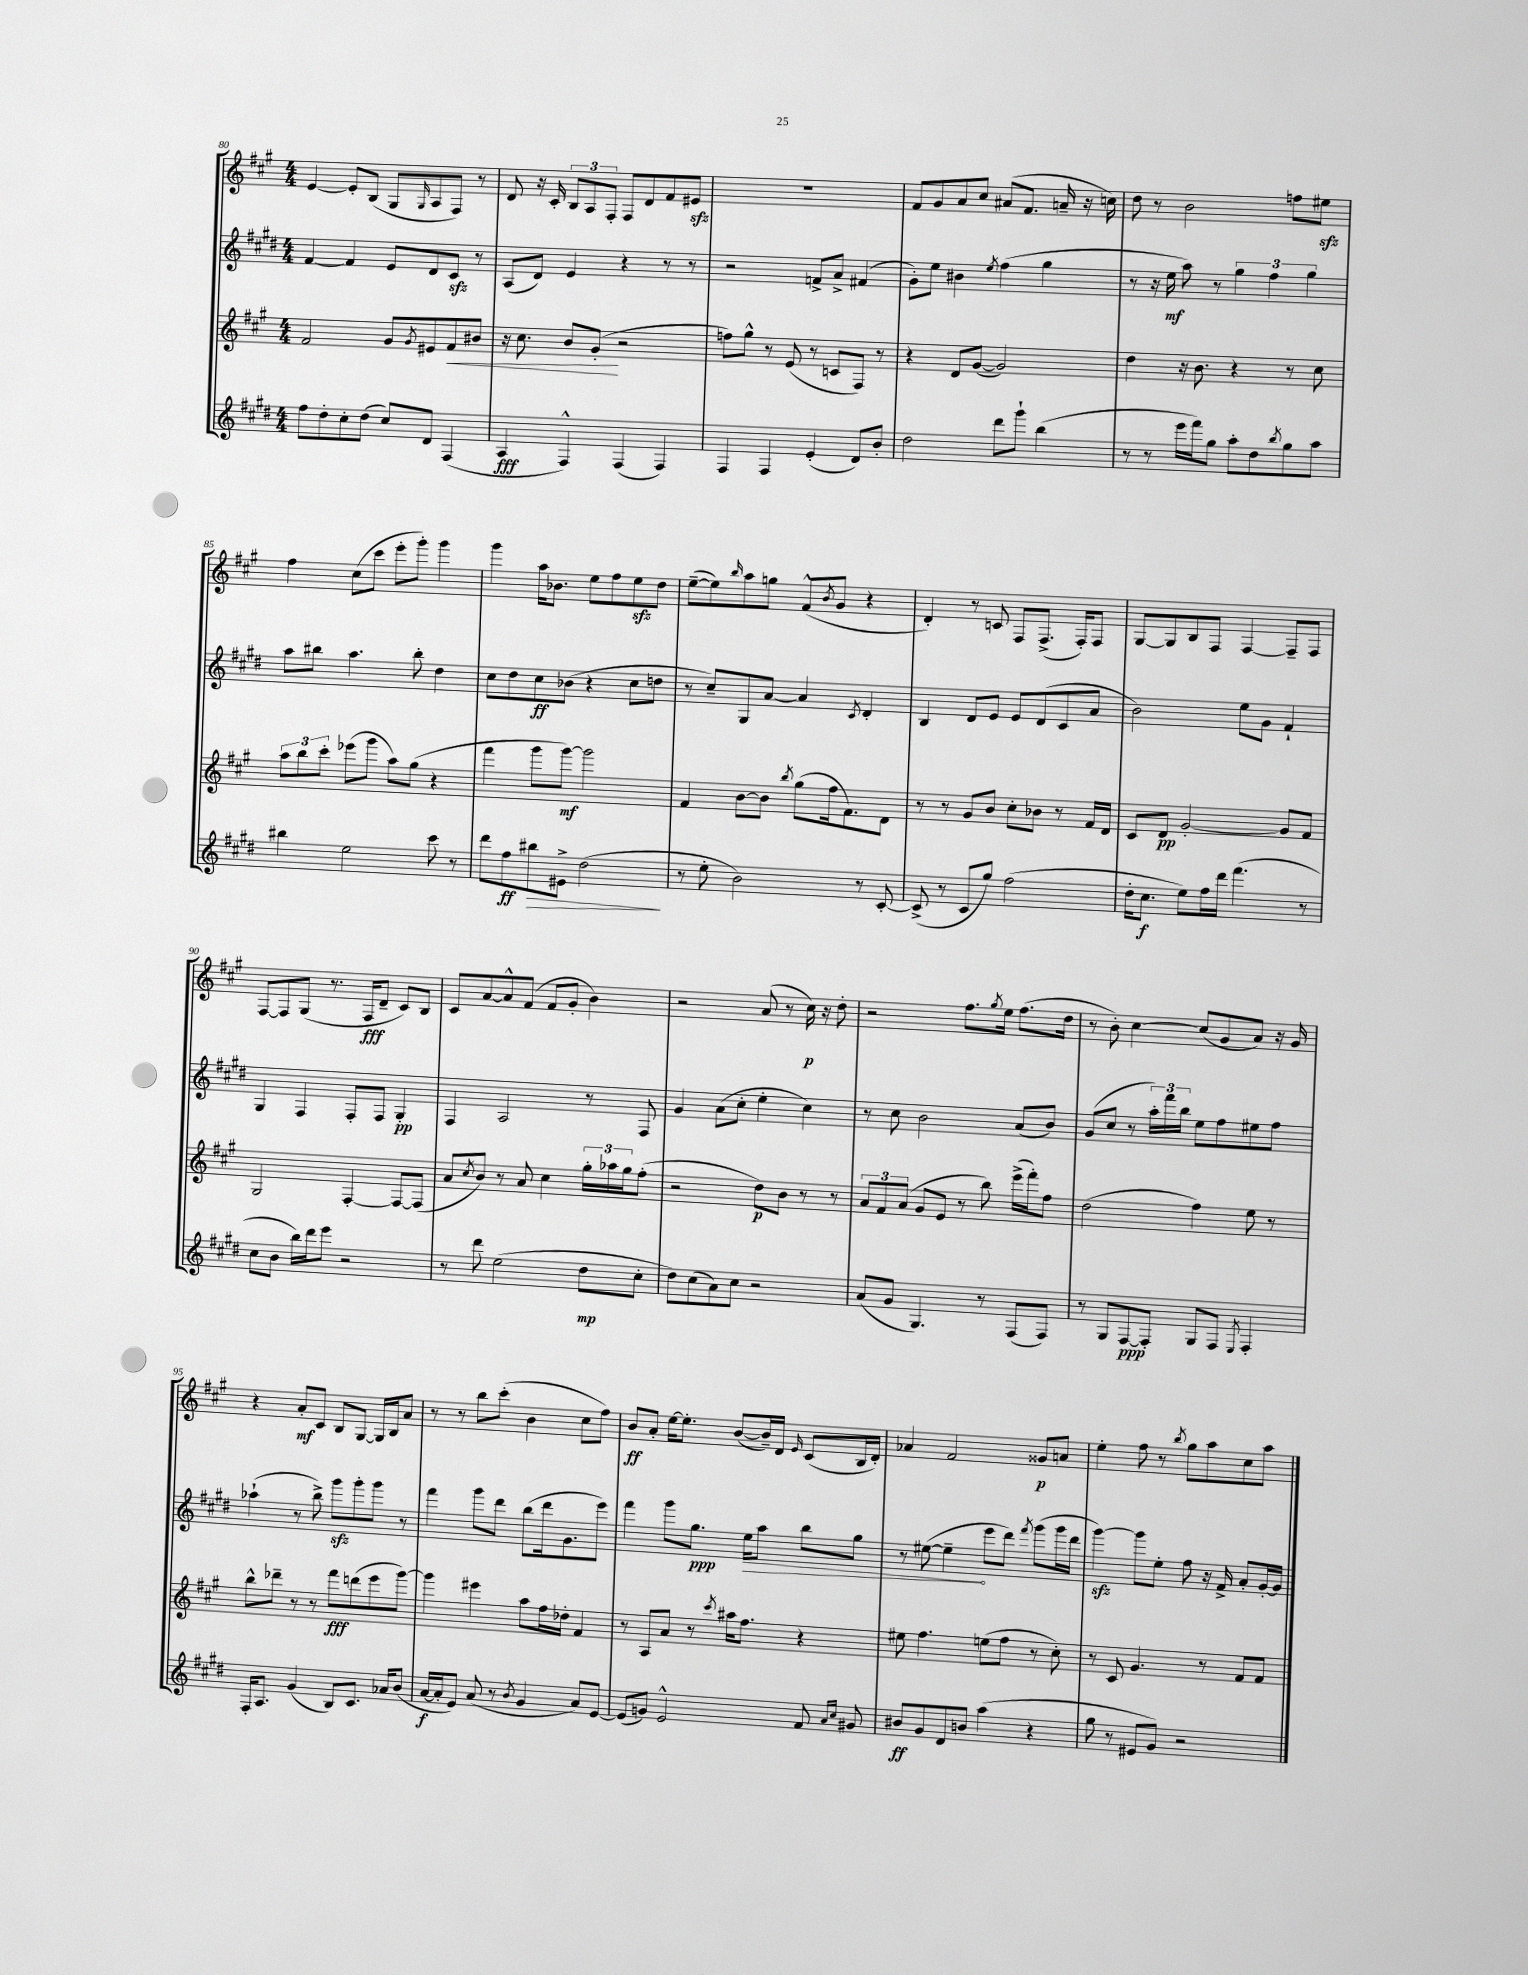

**kern	**dynam	**kern	**dynam	**kern	**dynam	**kern	**dynam
*part4	*part4	*part3	*part3	*part2	*part2	*part1	*part1
*staff4	*staff4	*staff3	*staff3	*staff2	*staff2	*staff1	*staff1
*clefG2	*	*clefG2	*	*clefG2	*	*clefG2	*
*k[f#c#g#d#]	*	*k[f#c#g#]	*	*k[f#c#g#d#]	*	*k[f#c#g#]	*
*M4/4	*	*M4/4	*	*M4/4	*	*M4/4	*
=80	=80	=80	=80	=80	=80	=80	=80
8ff#\L	.	2f#/	.	[4f#/	.	[4e/	.
8dd#'\	.	.	.	.	.	.	.
8cc#'\	.	.	.	4f#/]	.	8e'/L]	.
(8dd#\J	.	.	.	.	.	(8B/J	.
8cc#/L)	.	8g#/L	.	8e/L	.	8G#/L	.
.	.	8qg#/	.	.	.	16qqG#/	.
8d#/J	.	8e#X/	.	8d#/	.	8A/	.
!	!	!	!LO:HP:b	!	!	!	!
(4F#/	.	8f#/	<	8c#zz/J	.	8F#/J)	.
.	.	8b#X/J	.	8r	.	8r	.
=81	=81	=81	=81	=81	=81	=81	=81
4A/	fff	16r	.	(8A/L	.	8d/	.
.	.	8.cc#\	.	.	.	.	.
.	.	.	.	8d#/J)	.	16r	.
.	.	.	.	.	.	16c#'/	.
4F#^^/)	.	8b/L	.	4e/	.	12B/L	.
.	.	.	.	.	.	12A/	.
.	.	(8g#'/J	.	.	.	.	.
.	.	.	.	.	.	12F#'/J	.
(4F#/	.	2r	[	4r	.	8F#/L	.
.	.	.	.	.	.	8d/	.
4F#/)	.	.	.	8r	.	8f#/	.
.	.	.	.	8r	.	8e#Xzz/J	.
=82	=82	=82	=82	=82	=82	=82	=82
4F#/	.	8ffn\L)	.	2r	.	1r	.
.	.	8gg#^^\J	.	.	.	.	.
4F#/	.	8r	.	.	.	.	.
.	.	(8e/	.	.	.	.	.
(4e'/	.	8r	.	8fn^/L	.	.	.
.	.	8cn/L	.	8a^/J	.	.	.
8d#/L)	.	8F#/J)	.	(4f#X/	.	.	.
8b'/J	.	8r	.	.	.	.	.
=83	=83	=83	=83	=83	=83	=83	=83
2dd#\	.	4r	.	8g#'\L)	.	8f#/L	.
.	.	.	.	8ee\J	.	8g#/	.
.	.	8d/L	.	4b#X\	.	8a/	.
.	.	([8g#/J	.	.	.	8cc#/J	.
.	.	.	.	8qee/	.	.	.
8ddd#\L	.	2g#/])	.	(4ff#\	.	(8a#X/L	.
8ggg#`\J	.	.	.	.	.	8.f#/J	.
(4bb\	.	.	.	4gg#\	.	.	.
.	.	.	.	.	.	16an~/	.
.	.	.	.	.	.	16r	.
.	.	.	.	.	.	16ccn\)	.
=84	=84	=84	=84	=84	=84	=84	=84
8r	.	4dd\	.	8r	.	8dd\	.
8r	.	.	.	16r	.	8r	.
.	.	.	.	16ee\	mf	.	.
16eee\LL	.	16r	.	8aa\)	.	2b\	.
16fff#\J)	.	8.b\	.	.	.	.	.
8gg#\J	.	.	.	8r	.	.	.
8aa'\L	.	4r	.	6gg#\	.	.	.
8dd#\	.	.	.	.	.	.	.
.	.	.	.	6ff#\	.	.	.
8qbb/	.	.	.	.	.	.	.
8gg#\	.	8r	.	.	.	8ffn\L	.
.	.	.	.	6gg#\	.	.	.
8aa\J	.	8cc#\	.	.	.	8ee#Xzz\J	.
!!LO:LB:g=z
=85	=85	=85	=85	=85	=85	=85	=85
4bb#X\	.	12aa\L	.	8aa\L	.	4ff#\	.
.	.	12bb\	.	.	.	.	.
.	.	.	.	8bb#X\J	.	.	.
.	.	12ccc#'\J	.	.	.	.	.
2ee\	.	(8eee-X\L	.	4.aa\	.	(8cc#\L	.
.	.	8ggg#\J	.	.	.	8ccc#\J	.
.	.	8aa\L)	.	.	.	8eee'\L	.
.	.	(8gg#\J	.	8bb#'\	.	8ggg#'\J)	.
8ccc#\	.	4r	.	4dd#\	.	4ggg#\	.
8r	.	.	.	.	.	.	.
=86	=86	=86	=86	=86	=86	=86	=86
8ddd#\L	.	4fff#\	.	8cc#\L	.	4ggg#\	.
8ff#\	ff	.	.	8dd#\	.	.	.
!	!LO:HP:b	!	!	!	!	!	!
8bb#X\	>	8ggg#\L	.	8cc#\	ff	16aa\KL	.
.	.	.	.	.	.	8.b-X\J	.
8e#X^\J	.	[8ggg#\J)	mf	(8b-X\J	.	.	.
(2dd#\	.	2ggg#\]	.	4r	.	8ee\L	.
.	.	.	.	.	.	8ff#\	.
.	.	.	.	8cc#\L	.	8eezz\	.
.	.	.	.	8ddn\J	.	8dd\J	.
.	]	.	.	.	.	.	.
=87	=87	=87	=87	=87	=87	=87	=87
8r	.	4f#/	.	8r	.	([8ee~\L	.
8ee'\	.	.	.	8cc#~/L)	.	8ee\])	.
.	.	.	.	.	.	16qqbb/	.
2b\)	.	[8b\L	.	8G#/	.	8aa\	.
.	.	8b\J]	.	[8a/J	.	8ggn\J	.
.	.	8qbb/	.	.	.	.	.
.	.	(8gg#\L	.	4a/]	.	(8f#^^/L	.
.	.	.	.	.	.	8qb/	.
.	.	16ff#\k	.	.	.	8g#/J	.
.	.	8.f#\)	.	.	.	.	.
.	.	.	.	8qc#/	.	.	.
8r	.	.	.	4d#'/	.	4r	.
[8c#'/	.	8d\J	.	.	.	.	.
=88	=88	=88	=88	=88	=88	=88	=88
(8c#^/]	.	8r	.	4B/	.	4d'/)	.
8r	.	8r	.	.	.	.	.
8c#/L	.	8g#/L	.	8d#/L	.	8r	.
8gg#/J)	.	8b/J	.	8e/J	.	8cn/	.
(2ff#\	.	8cc#'\L	.	8e/L	.	8F#/L	.
.	.	8b-X\J	.	(8d#/	.	(8.F#^/J	.
.	.	8r	.	8c#/	.	.	.
.	.	.	.	.	.	16F#'/KL)	.
.	.	16f#/LL	.	8a/J	.	8F#/J	.
.	.	16d/JJ	.	.	.	.	.
=89	=89	=89	=89	=89	=89	=89	=89
16dd#'\KL	.	8c#/L	.	2b\)	.	[8G#/L	.
8.cc#\J	f	.	.	.	.	.	.
.	.	8d/J	pp	.	.	8G#/]	.
8ee\L)	.	[2g#'/	.	.	.	8B/	.
16ff#\L	.	.	.	.	.	8F#/J	.
16ddd#\JJ	.	.	.	.	.	.	.
(4.fff#\	.	.	.	8ee\L	.	[4F#/	.
.	.	.	.	8g#\J	.	.	.
.	.	8g#/L]	.	4f#`/	.	8F#~/L]	.
8r	.	8f#/J	.	.	.	8F#/J	.
!!LO:LB:g=z
=90	=90	=90	=90	=90	=90	=90	=90
8cc#\L	.	2G#/	.	4G#/	.	[8F#/L	.
8b\J	.	.	.	.	.	8F#/]	.
16bb\LL)	.	.	.	4F#/	.	(8G#/J	.
16ddd#\J	.	.	.	.	.	.	.
8eee\J	.	.	.	.	.	8.r	.
2r	.	[4F#'/	.	8F#'/L	.	.	.
.	.	.	.	.	.	16F#/KL	fff
.	.	.	.	8F#/J	.	8d~/J	.
.	.	8F#/L_	.	4G#'/	pp	8c#/L)	.
.	.	(8F#/J]	.	.	.	8B/J	.
=91	=91	=91	=91	=91	=91	=91	=91
8r	.	8a/L	.	4F#/	.	8c#/L	.
.	.	8qcc#/	.	.	.	.	.
8ddd#\	.	8b/J)	.	.	.	[8a/	.
(2ee\	.	8r	.	2A/	.	8a^^/]	.
.	.	8a/	.	.	.	(8f#/J	.
.	.	4cc#\	.	.	.	8f#/L	.
.	.	.	.	.	.	8g#'/J	.
8dd#\L	mp	24gg#'\LL	.	8r	.	4b\)	.
.	.	24aa-X\	.	.	.	.	.
.	.	24gg#\J	.	.	.	.	.
8cc#'\J	.	(8ff#'\J	.	8F#/	.	.	.
=92	=92	=92	=92	=92	=92	=92	=92
8dd#\L)	.	2r	.	4g#/	.	2r	.
(8cc#\	.	.	.	.	.	.	.
8a\)	.	.	.	(8a\L	.	.	.
8cc#\J	.	.	.	8cc#'\J	.	.	.
2r	.	8dd\L)	p	4ee'\	.	(8a/	.
.	.	8b\J	.	.	.	8r	.
.	.	8r	.	4cc#\)	.	16cc#\)	p
.	.	.	.	.	.	16r	.
.	.	8r	.	.	.	8dd'\	.
=93	=93	=93	=93	=93	=93	=93	=93
(8a/L	.	12a/L	.	8r	.	2r	.
.	.	12f#/	.	.	.	.	.
8g#/J	.	.	.	8cc#\	.	.	.
.	.	(12a/J	.	.	.	.	.
4.G#/)	.	8g#/L	.	2b\	.	.	.
.	.	8e/J	.	.	.	.	.
.	.	8r	.	.	.	8.ff#\L	.
8r	.	8bb\)	.	.	.	.	.
.	.	.	.	.	.	8qgg#/	.
.	.	.	.	.	.	16ee\Jk	.
(8F#/L	.	(16eee^\LL	.	(8a/L	.	(8.ff#\L	.
.	.	16fff#'\J)	.	.	.	.	.
8F#/J)	.	8ff#\J	.	8b/J)	.	.	.
.	.	.	.	.	.	16dd\Jk	.
=94	=94	=94	=94	=94	=94	=94	=94
8r	.	(2dd\	.	(8g#/L	.	8r	.
8G#/L	.	.	.	8cc#/J	.	8b'\)	.
[8F#/	ppp	.	.	8r	.	[4cc#\	.
8F#'/J]	.	.	.	24aa'\LL)	.	.	.
.	.	.	.	24fff#\	.	.	.
.	.	.	.	24bb\JJ	.	.	.
8G#/L	.	4ff#\)	.	8ee\L	.	(8cc#/L]	.
8F#/J	.	.	.	8ff#\	.	8g#/	.
8qE/	.	.	.	.	.	.	.
4F#'/	.	8ee\	.	8ee#X\	.	8a/J)	.
.	.	8r	.	8ff#\J	.	16r	.
.	.	.	.	.	.	16g#/	.
!!LO:LB:g=z
=95	=95	=95	=95	=95	=95	=95	=95
16F#'/KL	.	8bb^^\L	.	(4aa-X`\	.	4r	.
8.A/J	.	.	.	.	.	.	.
.	.	8ddd-X~\J	.	.	.	.	.
(4g#/	.	8r	.	8r	.	8a'/L	mf
.	.	8r	.	8bb^\)	.	8c#/J	.
8B/L)	.	8fff#\L	fff	8ggg#zz\L	.	8B/L	.
8.c#/J	.	(8dddn\	.	8ggg#'\	.	[8G#/J	.
.	.	8eee\	.	8ggg#\J	.	16G#/LL]	.
16a-X/KL	.	.	.	.	.	16B/J	.
(8b/J	.	[8ggg#\J)	.	8r	.	8a/J	.
=96	=96	=96	=96	=96	=96	=96	=96
[16a/LL	f	4ggg#\]	.	4fff#\	.	8r	.
16a'/J]	.	.	.	.	.	.	.
8e/J)	.	.	.	.	.	8r	.
(8a/	.	4eee#X\	.	8ggg#\L	.	8bb\L	.
8r	.	.	.	8ddd#\J	.	(8ccc#'\J	.
8qb/	.	.	.	.	.	.	.
4g#/	.	8aa\L	.	(8bb\L	.	4b\	.
.	.	16ff#\L	.	16ddd#\k	.	.	.
.	.	16dd-X'\JJ	.	8.g#\	.	.	.
8a/L)	.	4f#/	.	.	.	8cc#\L	.
[8e/J	.	.	.	8eee\J)	.	8ff#\J)	.
=97	=97	=97	=97	=97	=97	=97	=97
(8e/L]	.	8r	.	4fff#\	.	8b/L	ff
8gn/J)	.	8A/L	.	.	.	8a'/J	.
2e^^/	.	8a/J	.	8ggg#\L	.	[16ee\KL	.
.	.	.	.	.	.	8.ee'\J]	.
.	.	8r	.	8.gg#\J	ppp	.	.
.	.	8qccc#/	.	.	.	.	.
.	.	16aa#X\KL	.	.	.	([8b/L	.
!	!	!	!	!	!LO:HP:b	!	!
.	.	8.ff#\J	.	16ee\KL	>	.	.
.	.	.	.	8aa\J	.	16b~/L])	.
.	.	.	.	.	.	16d/JJ	.
.	.	.	.	.	.	16qqe/	.
8f#/	.	4r	.	8bb\L	.	(8c#/L	.
16qqa/LL	.	.	.	.	.	.	.
16qqcc#/JJ	.	.	.	.	.	.	.
8g#X/	.	.	.	8gg#\J	.	16B/L	.
.	.	.	.	.	.	16d'/JJ)	.
=98	=98	=98	=98	=98	=98	=98	=98
8b#X/L	ff	8ee#X\	.	8r	.	4a-X/	.
8g#/	.	4.ff#\	.	([8ee#X\	.	.	.
8d#/	.	.	.	4ee#~\]	.	2f#/	.
8bn/J	.	.	.	.	.	.	.
(4aa\	.	(8een\L	.	8eee\L	]	.	.
.	.	8ff#\J	.	8ddd#\J)	.	.	.
.	.	.	.	8qfff#/	.	.	.
4r	.	8r	.	(8ggg#\L	.	8g##X/L	p
.	.	8cc#'\)	.	16ggg#\L	.	8an/J	.
.	.	.	.	16ddd#\JJ	.	.	.
=99	=99	=99	=99	=99	=99	=99	=99
8gg#\	.	8r	.	[4ggg#zz\)	.	4ee'\	.
8r	.	8c#/	.	.	.	.	.
8e#X/L	.	4.g#/	.	8ggg#\L]	.	8ff#\	.
8g#/J)	.	.	.	8ee'\J	.	8r	.
.	.	.	.	.	.	8qbb/	.
2r	.	.	.	8ff#\	.	8gg#\L	.
.	.	8r	.	16r	.	8aa\	.
.	.	.	.	16f#^/	.	.	.
.	.	8f#/L	.	8a'/L	.	8cc#\	.
.	.	8f#/J	.	[16g#'/L	.	8aa\J	.
.	.	.	.	16g#/JJ]	.	.	.
==	==	==	==	==	==	==	==
*-	*-	*-	*-	*-	*-	*-	*-
